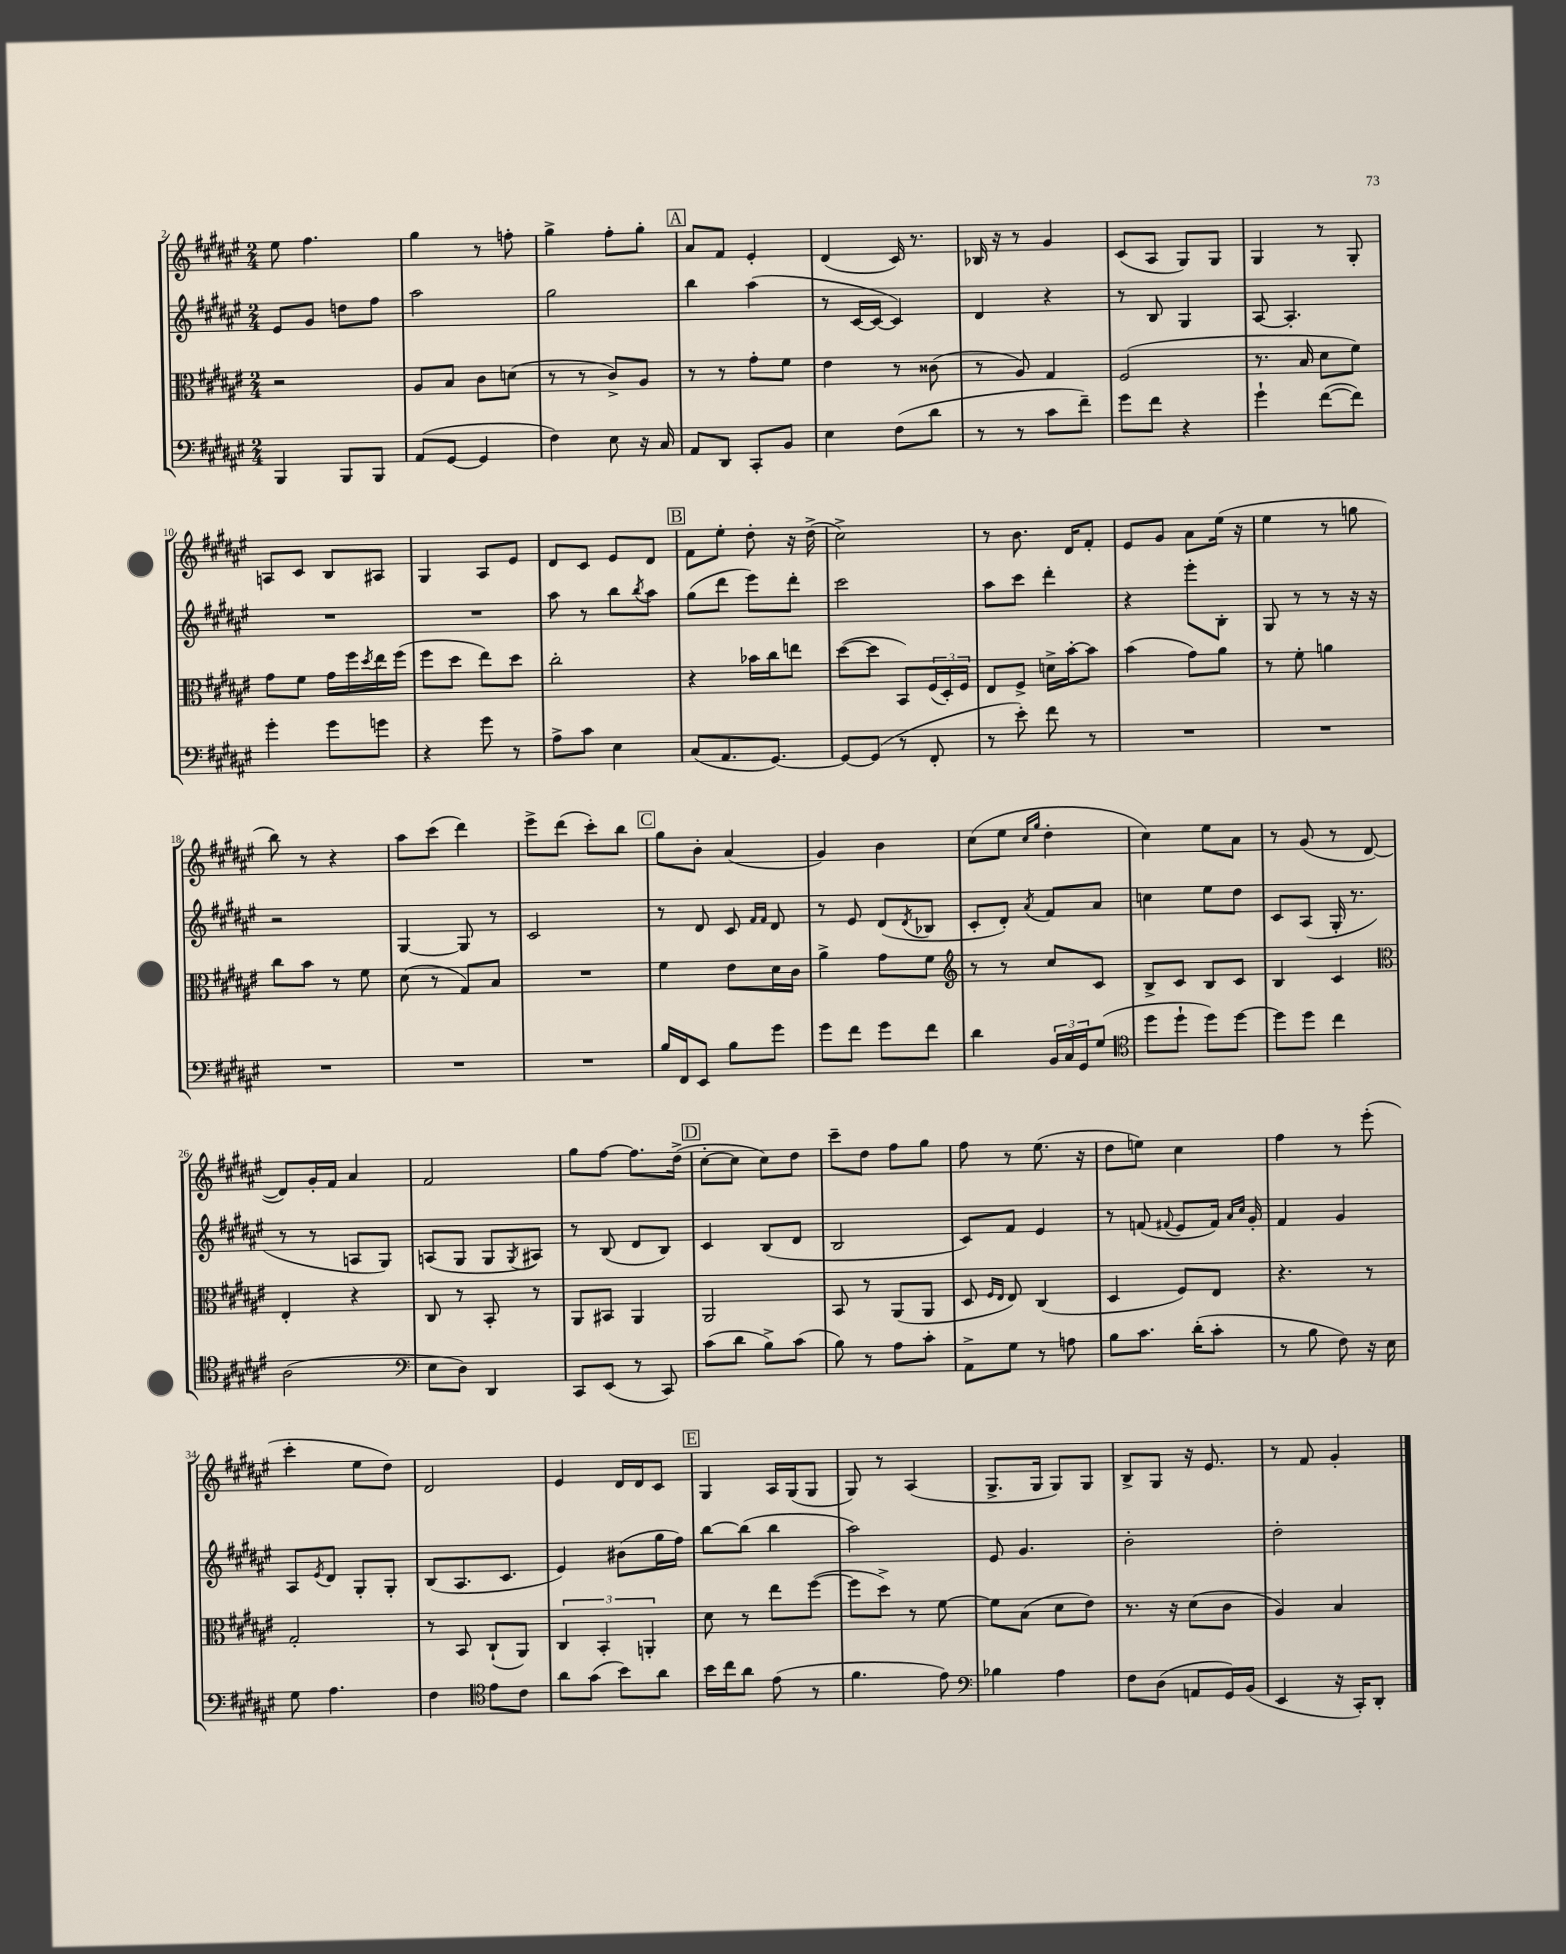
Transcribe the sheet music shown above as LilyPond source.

<<
\new StaffGroup <<
\new Staff = "s0" {
    \clef treble \key fis \major \numericTimeSignature \time 2/4
    eis''8 fis''4. |
    gis''4 r8 f''8-. |
    gis''4-> fis''8-. gis''8-. |
    \mark \markup { \box "A" } ais'8 fis'8 eis'4-. |
    dis'4( cis'16) r8. |
    bes16 r16 r8 gis'4 |
    cis'8( ais8 gis8) gis8 |
    gis4 r8 gis8-. |
    a8 cis'8 b8 ais8 |
    gis4 ais8 eis'8 |
    dis'8 cis'8 eis'8 dis'8 |
    \mark \markup { \box "B" } fis'8 eis''8-. dis''8-. r16 dis''16->( |
    cis''2->) |
    r8 b'8. dis'16 fis'8-. |
    eis'8 gis'8 ais'8 eis''16( r16 |
    eis''4 r8 g''8 |
    b''8) r8 r4 |
    ais''8 cis'''8( dis'''4) |
    eis'''8-> dis'''8( cis'''8-.) b''8 |
    \mark \markup { \box "C" } gis''8 b'8-. ais'4( |
    gis'4) b'4 |
    cis''8( eis''8 \grace { cis''16 gis''16 } dis''4-. |
    cis''4) eis''8 ais'8 |
    r8 gis'8( r8 dis'8~ |
    dis'8) gis'16-. fis'16 ais'4 |
    fis'2 |
    gis''8 fis''8~ fis''8. dis''16->( |
    \mark \markup { \box "D" } cis''8~-. cis''8 cis''8) dis''8 |
    cis'''8-- dis''8 fis''8 gis''8 |
    fis''8 r8 eis''8.( r16 |
    dis''8 e''8) cis''4 |
    fis''4 r8 eis'''8-.( |
    cis'''4-. eis''8 dis''8) |
    dis'2 |
    eis'4 dis'16 dis'16 cis'8 |
    \mark \markup { \box "E" } gis4 ais16 gis16( gis8 |
    gis8) r8 ais4( |
    gis8.-> gis16 gis8) gis8 |
    b8-> gis8 r16 eis'8. |
    r8 fis'8 gis'4-. \bar "|." |
}
\new Staff = "s1" {
    \clef treble \key fis \major \numericTimeSignature \time 2/4
    eis'8 gis'8 d''8 fis''8 |
    ais''2 |
    gis''2 |
    \mark \markup { \box "A" } b''4 ais''4( |
    r8 cis'16~ cis'16~ cis'4) |
    dis'4 r4 |
    r8 b8 gis4 |
    ais8~ ais4.-. |
    R2 |
    R2 |
    ais''8 r8 b''8 \acciaccatura { b''8 } ais''8 |
    \mark \markup { \box "B" } gis''8( dis'''8 eis'''8) dis'''8-. |
    cis'''2 |
    ais''8 cis'''8 dis'''4-. |
    r4 eis'''8-. b8-. |
    gis8 r8 r8 r16 r16 |
    r2 |
    gis4~ gis8 r8 |
    cis'2 |
    \mark \markup { \box "C" } r8 dis'8 cis'8 \grace { fis'16 fis'16 } dis'8 |
    r8 eis'8 dis'8( \acciaccatura { dis'8 } bes8 |
    cis'8-. dis'8-.) \acciaccatura { ais'8 } fis'8 ais'8 |
    c''4 eis''8 dis''8 |
    cis'8 ais8( gis16-. r8. |
    r8 r8 a8 gis8) |
    a8( gis8 gis8 \acciaccatura { gis8 } ais8) |
    r8 b8( dis'8 b8) |
    \mark \markup { \box "D" } cis'4 b8( dis'8 |
    b2 |
    cis'8) fis'8 eis'4 |
    r8 f'8( \appoggiatura { fis'8 } eis'8 fis'16) \grace { ais'16 cis''16 } gis'16-. |
    fis'4 gis'4 |
    ais8 \acciaccatura { eis'8 } dis'8 gis8-. gis8-. |
    b8( ais8. cis'8. |
    eis'4) bis'8( gis''16 fis''16) |
    \mark \markup { \box "E" } b''8~ b''8( b''4 |
    ais''2) |
    eis'8 gis'4. |
    b'2-. |
    dis''2-. \bar "|." |
}
\new Staff = "s2" {
    \clef alto \key fis \major \numericTimeSignature \time 2/4
    r2 |
    ais8 b8 cis'8 d'8( |
    r8 r8 cis'8->) ais8 |
    \mark \markup { \box "A" } r8 r8 gis'8-. fis'8 |
    eis'4 r8 cisis'8( |
    r8 ais8) gis4 |
    fis2( |
    r8. b16 dis'8 fis'8) |
    gis'8 fis'8 gis'16 fis''16 \acciaccatura { dis''8 } eis''16 fis''16( |
    fis''8 dis''8 eis''8) dis''8 |
    cis''2-. |
    \mark \markup { \box "B" } r4 bes'16 cis''16 e''8 |
    dis''8~( dis''8 b,8) \tuplet 3/2 { fis16( dis16-.) fis16 } |
    eis8 fis8-> d'16-> b'16~-. b'8 |
    b'4( gis'8) ais'8 |
    r8 fis'8-. a'4 |
    cis''8 b'8 r8 fis'8 |
    dis'8( r8 gis8) b8 |
    R2 |
    \mark \markup { \box "C" } fis'4 eis'8 dis'16 cis'16 |
    ais'4-> gis'8 fis'8 |
    \clef treble r8 r8 cis''8 cis'8 |
    b8-> cis'8 b8 cis'8 |
    b4 cis'4 |
    \clef alto eis4-. r4 |
    cis8 r8 b,8-. r8 |
    ais,8 bis,8 ais,4 |
    \mark \markup { \box "D" } ais,2 |
    b,8 r8 ais,8( ais,8 |
    dis8 \grace { fis16 eis16 } eis8) cis4( |
    dis4 fis8) eis8 |
    r4. r8 |
    gis2-. |
    r8 b,8 cis8-!( ais,8) |
    \tuplet 3/2 { cis4 b,4-. a,4-. } |
    \mark \markup { \box "E" } dis'8 r8 eis''8 fis''8~( |
    fis''8 dis''8->) r8 fis'8~ |
    fis'8 b8( dis'8 eis'8) |
    r8. r16 dis'8( cis'8 |
    ais4) b4 \bar "|." |
}
\new Staff = "s3" {
    \clef bass \key fis \major \numericTimeSignature \time 2/4
    b,,4 b,,8 b,,8 |
    ais,8( gis,8~ gis,4 |
    fis4) eis8 r16 cis16 |
    \mark \markup { \box "A" } ais,8 dis,8 cis,8-. b,8 |
    eis4 fis8( dis'8 |
    r8 r8 cis'8 fis'8--) |
    gis'8 fis'8 r4 |
    gis'4-! fis'8~( fis'8) |
    gis'4-. gis'8 g'8 |
    r4 gis'8 r8 |
    ais8-> cis'8 eis4 |
    \mark \markup { \box "B" } cis8( ais,8. gis,8.~) |
    gis,8~ gis,8( r8 fis,8-. |
    r8 eis'8-.) fis'8 r8 |
    R2 |
    R2 |
    R2 |
    R2 |
    R2 |
    \mark \markup { \box "C" } b16 fis,16 eis,8 b8 gis'8 |
    gis'8 fis'8 gis'8 fis'8 |
    dis'4 \tuplet 3/2 { b,16 cis16 gis,16 } gis8( |
    \clef tenor dis''8 dis''8-! dis''8) dis''8~ |
    dis''8 dis''8 cis''4 |
    ais2( |
    \clef bass eis8 dis8) dis,4 |
    cis,8 eis,8( r8 cis,8) |
    \mark \markup { \box "D" } cis'8( dis'8 b8->) cis'8( |
    b8) r8 ais8 cis'8-. |
    ais,8-> gis8 r8 a8 |
    b8 cis'8. dis'16-.( cis'8-. |
    r8 b8 fis8) r16 eis16 |
    gis8 ais4. |
    fis4 \clef tenor eis'8 cis'8 |
    ais'8 gis'8( b'8) ais'8 |
    \mark \markup { \box "E" } b'16 cis''16 ais'8 eis'8( r8 |
    fis'4. eis'8) |
    \clef bass bes4 ais4 |
    fis8 dis8( a,8 gis,16) b,16( |
    eis,4 r16 cis,16-.) dis,8-. \bar "|." |
}
>>
>>
\layout { \context { \Score currentBarNumber = #2 } }
